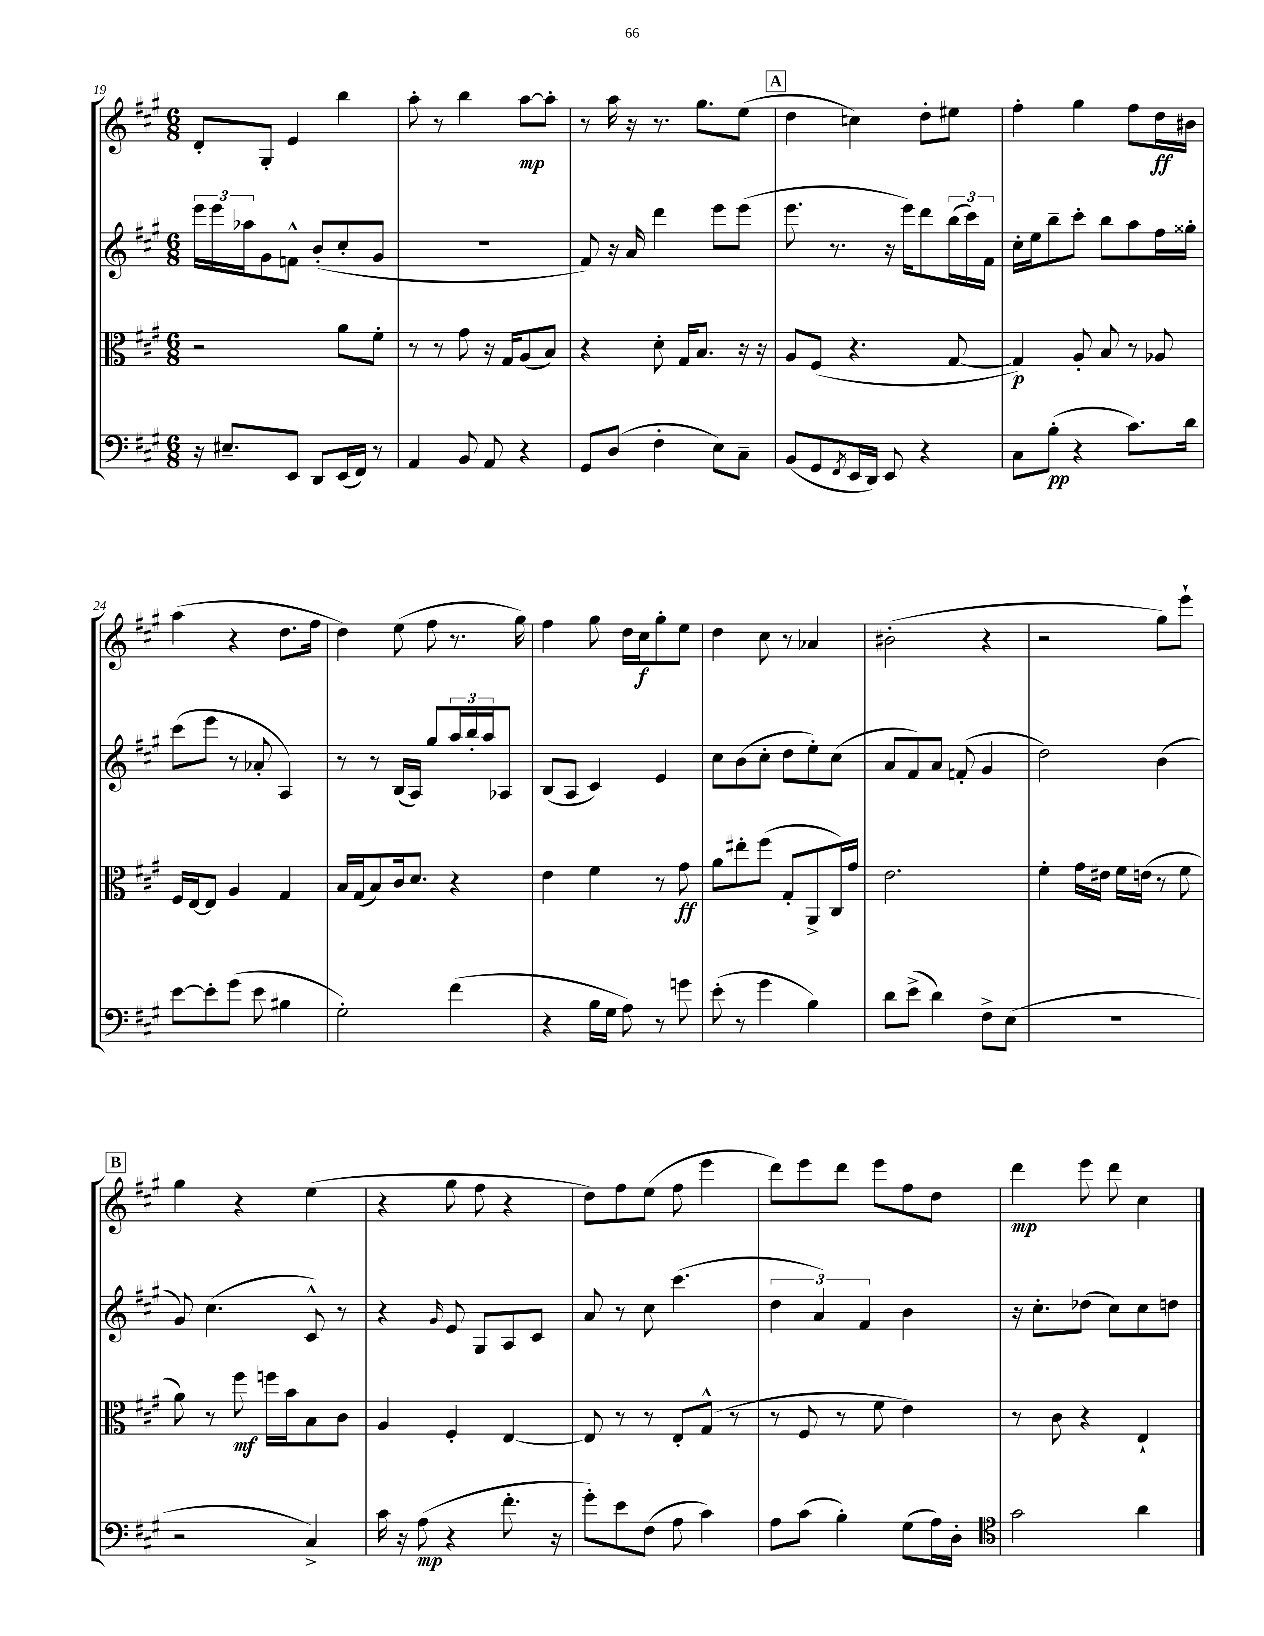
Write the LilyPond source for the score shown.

<<
\new StaffGroup <<
\new Staff = "s0" {
    \clef treble \key a \major \numericTimeSignature \time 6/8
    d'8-. gis8-. e'4 b''4 |
    a''8-. r8 b''4 a''8~\mp a''8-. |
    r8 a''16 r16 r8. gis''8. e''8( |
    \mark \markup { \box "A" } d''4 c''4) d''8-. eis''8 |
    fis''4-. gis''4 fis''8 d''16\ff bis'16 |
    a''4( r4 d''8. fis''16 |
    d''4) e''8( fis''8 r8. gis''16) |
    fis''4 gis''8 d''16 cis''16\f gis''8-. e''8 |
    d''4 cis''8 r8 aes'4 |
    bis'2-.( r4 |
    r2 gis''8) e'''8-! |
    \mark \markup { \box "B" } gis''4 r4 e''4( |
    r4 gis''8 fis''8 r4 |
    d''8) fis''8 e''8( fis''8 e'''4 |
    d'''8) e'''8 d'''8 e'''8 fis''8 d''8 |
    d'''4\mp e'''8 d'''8 cis''4 \bar "|." |
}
\new Staff = "s1" {
    \clef treble \key a \major \numericTimeSignature \time 6/8
    \tuplet 3/2 { e'''16 e'''16 aes''16 } gis'8 f'8-^ b'8-.( cis''8-. gis'8 |
    R2. |
    fis'8) r16 a'16 d'''4 e'''8 e'''8( |
    \mark \markup { \box "A" } e'''8. r8. r16 e'''16) d'''8 \tuplet 3/2 { b''16( cis'''16) fis'16 } |
    cis''16-. e''16 b''8-- cis'''8-. b''8 a''8 fis''16 gisis''16-. |
    cis'''8( e'''8 r8 aes'8-. a4) |
    r8 r8 b16( a16) gis''8 \tuplet 3/2 { a''16 b''16-. a''16 } aes8 |
    b8( a8 cis'4) e'4 |
    cis''8 b'8( cis''8-. d''8 e''8-.) cis''8( |
    a'8 fis'8) a'8 f'8-.( gis'4 |
    d''2) b'4( |
    \mark \markup { \box "B" } gis'8) cis''4.( cis'8-^) r8 |
    r4 \grace { gis'16 } e'8 gis8 a8 cis'8 |
    a'8 r8 cis''8 cis'''4.( |
    \tuplet 3/2 { d''4 a'4) fis'4 } b'4 |
    r16 cis''8.-. des''8( cis''8) cis''8 d''8 \bar "|." |
}
\new Staff = "s2" {
    \clef alto \key a \major \numericTimeSignature \time 6/8
    r2 a'8 fis'8-. |
    r8 r8 gis'8 r16 gis16 a8( b8) |
    r4 d'8-. gis16 b8. r16 r16 |
    \mark \markup { \box "A" } a8 fis8( r4. gis8~ |
    gis4\p) a8-. b8 r8 aes8 |
    fis16 e16~ e8 a4 gis4 |
    b16 gis16( b8) cis'16 d'8. r4 |
    e'4 fis'4 r8 gis'8\ff |
    a'8 eis''8-. fis''8( gis8-. a,8-> cis16) gis'16 |
    e'2. |
    fis'4-. gis'16 eis'16 fis'16 e'16( r8 fis'8 |
    \mark \markup { \box "B" } a'8) r8 fis''8\mf f''16 b'16 b8 cis'8 |
    a4 fis4-. e4~ |
    e8 r8 r8 e8-. gis8-^( r8 |
    r8 fis8 r8 fis'8 e'4) |
    r8 cis'8 r4 e4-! \bar "|." |
}
\new Staff = "s3" {
    \clef bass \key a \major \numericTimeSignature \time 6/8
    r16 eis8.-- e,8 d,8 e,16( fis,16) r8 |
    a,4 b,8 a,8 r4 |
    gis,8 d8( fis4-. e8) cis8-- |
    \mark \markup { \box "A" } b,8( gis,8 \acciaccatura { fis,8 } e,16 d,16) e,8 r4 |
    cis8 b8-.\pp( r4 cis'8.) d'16 |
    e'8~ e'8-. gis'8( e'8 bis4 |
    gis2-.) fis'4( |
    r4 b16 gis16 a8) r8 g'8 |
    e'8-.( r8 gis'4 b4) |
    d'8 e'8->( d'4) fis8-> e8( |
    R2. |
    \mark \markup { \box "B" } r2 cis4->) |
    cis'16 r16 a8\mp( r4 fis'8.-. r16 |
    gis'8-.) e'8 fis8( a8 cis'4) |
    a8 cis'8( b4-.) gis8( a16) d16-. |
    \clef tenor gis'2 a'4 \bar "|." |
}
>>
>>
\layout { \context { \Score currentBarNumber = #19 } }
